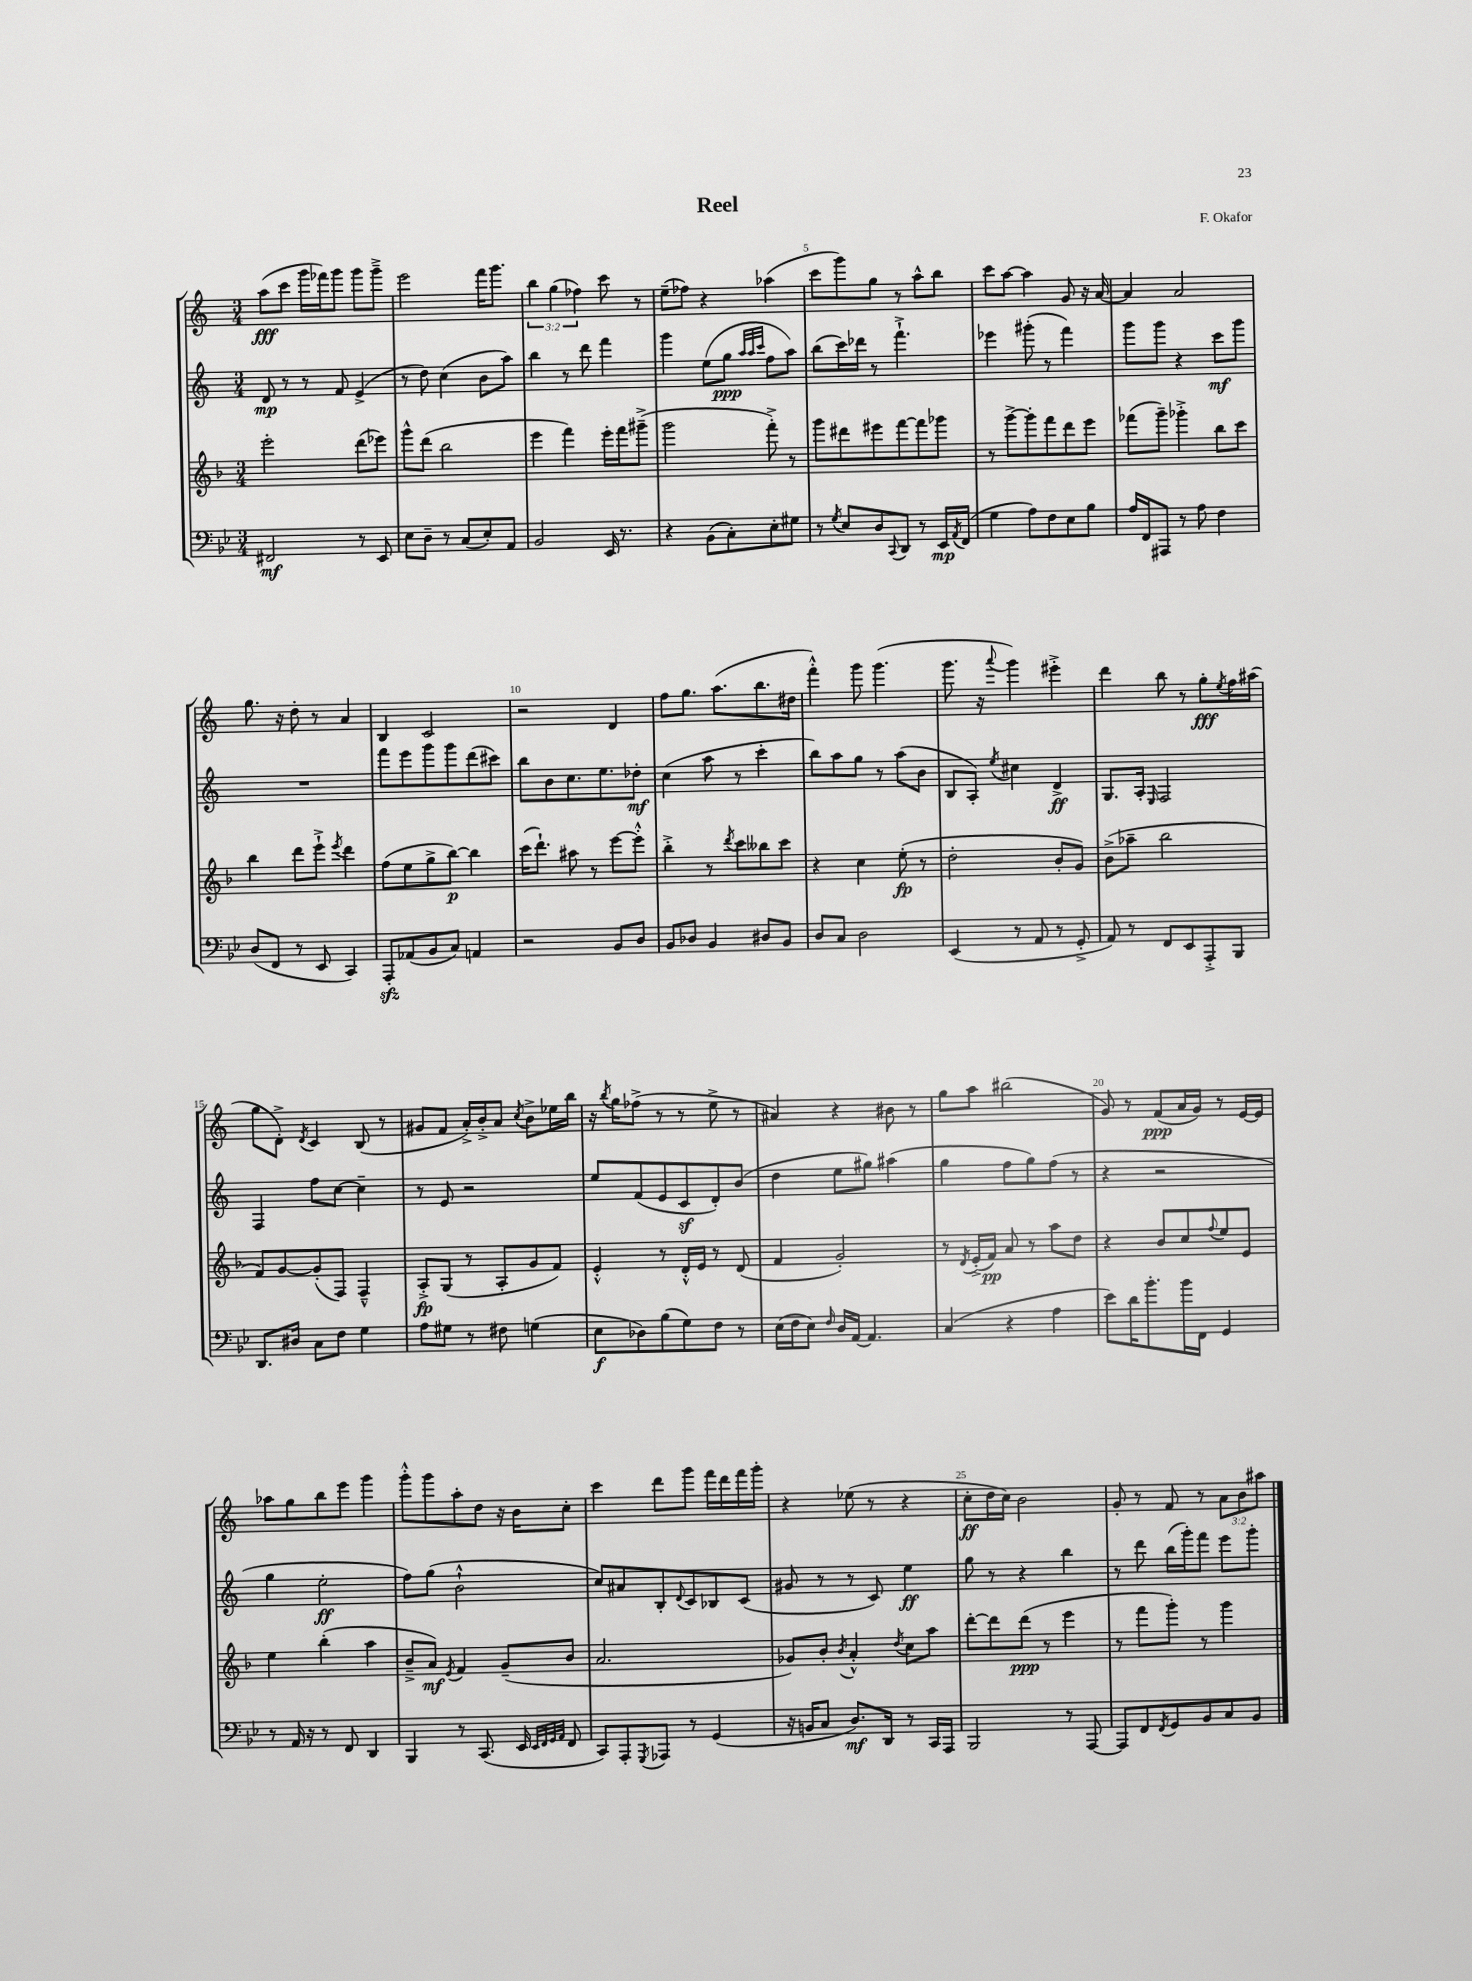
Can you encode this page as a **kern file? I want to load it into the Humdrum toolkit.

**kern	**kern	**kern	**kern
*staff4	*staff3	*staff2	*staff1
*clefF4	*clefG2	*clefG2	*clefG2
*k[b-e-]	*k[b-]	*k[]	*k[]
*M3/4	*M3/4	*M3/4	*M3/4
2FF#	2eee'	8d	(8aa
.	.	8r	8ccc
.	.	8r	16ggg
.	.	.	16fff-)
.	.	8f	8ggg
8r	(8ddd	(4e^	8ggg
8EE-	8eee-)	.	8ggg~^
=	=	=	=
8E-	8ggg^^	8r	2eee
8D~	(8ddd	8dd)	.
8r	2bb-	(4cc	.
(8C	.	.	.
8E-')	.	8b	16fff
.	.	.	8.ggg
8AA	.	8aa)	.
=	=	=	=
2BB-	4eee	4bb	6bb
.	.	.	(6gg
.	4fff)	8r	.
.	.	.	6ff-)
.	.	8ddd	.
16EE-	16eee'	4fff	8ccc
8.r	16fff	.	.
.	(8ggg#~^	.	8r
=	=	=	=
4r	2ggg	4ggg	(8ee~
.	.	.	8ff-)
(8BB-	.	(8ee	4r
8C')	.	8gg	.
.	.	32qqaa	.
.	.	32qqaa	.
.	.	32qqccc	.
8E-'	8fff'^)	8ff	(4aa-
8G#	8r	8aa)	.
=	=	=	=
8r	8ggg	(8bb	8ccc
8qG	.	.	.
8E-	8ddd#	16ccc)	8ggg)
.	.	16ddd-	.
8D	8eee#	8r	8gg
8qqCC	.	.	.
8DD	[8fff	4.fff`^	8r
8r	8fff]	.	8aa^^
16EE-	8ggg-	.	8bb
8qAA	.	.	.
(16FF	.	.	.
=	=	=	=
4G	8r	4eee-	8ccc
.	[8ggg^	.	[8aa
8A)	8ggg']	(8ggg#'	4aa]
8F	8fff	8r	.
8E-	8ddd	4fff)	8g
8B-	8eee	.	16r
.	.	.	[16a
=	=	=	=
16A	(8fff-	8ggg	4a]
16FF	.	.	.
8AAA#	8ggg~)	8ggg	.
8r	4ggg-'^	4r	2a
8A	.	.	.
4F	8bb-	8ccc	.
.	8ccc	8ggg	.
=	=	=	=
(8D	4bb-	2.r	8.gg
8FF	.	.	.
.	.	.	16r
8r	8ddd	.	8dd'
8EE-	8eee`^	.	8r
.	8qeee	.	.
4CC)	4ddd	.	4a
=	=	=	=
8AAA'	(8ff	8fff	4B
(8AA-	8ee	8eee	.
8BB-	8gg^	8ggg	2c
8C)	[8bb-)	8ggg	.
4AA	4bb-]	(8ddd	.
.	.	8ccc#)	.
=	=	=	=
2r	(16ccc	8bb	2r
.	8.ddd`)	.	.
.	.	8b	.
.	8aa#	8.cc	.
.	8r	.	.
.	.	8.ee	.
8BB-	[8eee	.	4d
8D	8eee'^^]	8dd-'	.
=	=	=	=
8BB-	4bb-'^	(4cc	8ff
8D-	.	.	8.gg
4BB-	8r	8aa	.
.	.	.	(8.aa
.	8qddd	.	.
.	8ccc	8r	.
8D#	8bb--	4ccc'	8.bb
8BB-	8ccc	.	.
.	.	.	16dd#
=	=	=	=
8D	4r	8bb)	4fff'^^)
8C	.	8aa	.
2D	4cc	8gg	8ggg
.	.	8r	(4.ggg
.	(8ee'	(8aa	.
.	8r	8b	.
=	=	=	=
(4EE-	2dd'	8B	8.ggg
.	.	8A')	.
.	.	.	16r
.	.	8qee	8qqaaa
8r	.	4cc#	4ggg)
8AA	.	.	.
8r	8b-'	4d^	4eee#'^
8GG'^	8g)	.	.
=	=	=	=
8AA)	(8b-^	8.G	4ddd
8r	8aa-~	.	.
.	.	16A'	.
.	.	16qqE	.
8FF	2bb-	2F	8bb
8EE-	.	.	8r
8AAA'^	.	.	8gg'
.	.	.	8qee
8BBB-	.	.	16ff
.	.	.	(16aa#
=	=	=	=
8.DD	8f)	4F	8gg
.	[8g	.	8d'^)
16D#	.	.	.
.	.	.	8qd
8C	(8g']	8ff	4c
8F	8F)	[8cc	.
4G	4F~^^	4cc~]	(8B
.	.	.	8r
=	=	=	=
8A	8A'^	8r	8g#
8G#	(8G	8e	8f
8r	8r	2r	16a'^)
.	.	.	16b'^
8F#	8A'	.	8a
.	.	.	8qcc
(4G	8g	.	8b^
.	8f)	.	16ee-
.	.	.	16bb
=	=	=	=
8E-	4e'^^	8ee	16r
.	.	.	8qbb
.	.	.	16gg
8D-)	.	(8f	(8ff-^
(8B-	8r	8e	8r
8G)	16d'^^	8c	8r
.	16e	.	.
8F	8r	8d')	8ee^
8r	(8d	(8b	8r
=	=	=	=
(16E-	4f	4dd	4a#)
16F	.	.	.
8E-)	.	.	.
16qqF	.	.	.
16D	2g')	8ee	4r
[16AA	.	.	.
4.AA]	.	8gg#)	.
.	.	(4aa#	8b#
.	.	.	8r
=	=	=	=
(4C	8r	4gg	8gg
.	8qd	.	.
.	(16e'^	.	8aa
.	16f)	.	.
4r	8a	8ff	(2bb#
.	8r	8gg)	.
4A	8aa	(8ff	.
.	8dd	8r	.
=	=	=	=
8e-)	4r	4r	8g)
16d	.	.	8r
8.b-'	.	.	.
.	8b-	2r	(8f
16b-	8cc	.	16a
16FF	.	.	16g)
.	8qqff	.	.
4GG	8ee	.	8r
.	8e	.	[16e
.	.	.	16e]
=	=	=	=
8r	4ee	4gg	8aa-
16AA	.	.	8gg
16r	.	.	.
8r	(4bb-'	2ee'	8bb
8FF	.	.	8eee
4DD	4aa	.	4ggg
=	=	=	=
4BBB-	8b-~^	8ff)	8ggg'^^
.	8a)	(8gg	8ggg
.	8qe	.	.
8r	4f	2b`^^	8aa'
(8.CC	.	.	8dd
.	(8g~	.	16r
16EE-	.	.	16b
32qqEE-	.	.	.
32qqFF	.	.	.
32qqGG	.	.	.
32qqAA	.	.	.
8FF	8b-	.	8cc'
=	=	=	=
8CC)	2.a	8cc)	4ccc
8AAA'	.	8a#	.
8qGGG	.	.	.
8AAA-	.	8B'	8ddd
.	.	8qqd	.
8r	.	8c	8ggg
(4GG	.	8B-	16fff
.	.	.	16ddd
.	.	(8c	16fff
.	.	.	16ggg'
=	=	=	=
16r	8g-)	8g#	4r
16BB	.	.	.
8C	8b-'	8r	.
.	8qb-	.	.
8.D)	4a'^^	8r	(8ee-
.	.	8c)	8r
16DD	.	.	.
.	8qdd	.	.
8r	8cc	4ee	4r
16CC	8aa	.	.
16AAA	.	.	.
=	=	=	=
2BBB-	[8ddd'	8gg	8cc'
.	8ddd]	8r	16dd
.	.	.	16cc)
.	(8ddd	4r	2b
.	8r	.	.
8r	4eee	4bb	.
[8AAA	.	.	.
=	=	=	=
8AAA]	8r	8r	8g'
8FF	8fff	8ddd	8r
8qFF	.	.	.
8GG	8ggg')	(16bb	8f
.	.	16ggg')	.
8BB-	8r	8fff	8r
8C	4ggg	8eee	12a
.	.	.	12b
8BB-	.	8ggg'	.
.	.	.	12aa#
==	==	==	==
*-	*-	*-	*-
